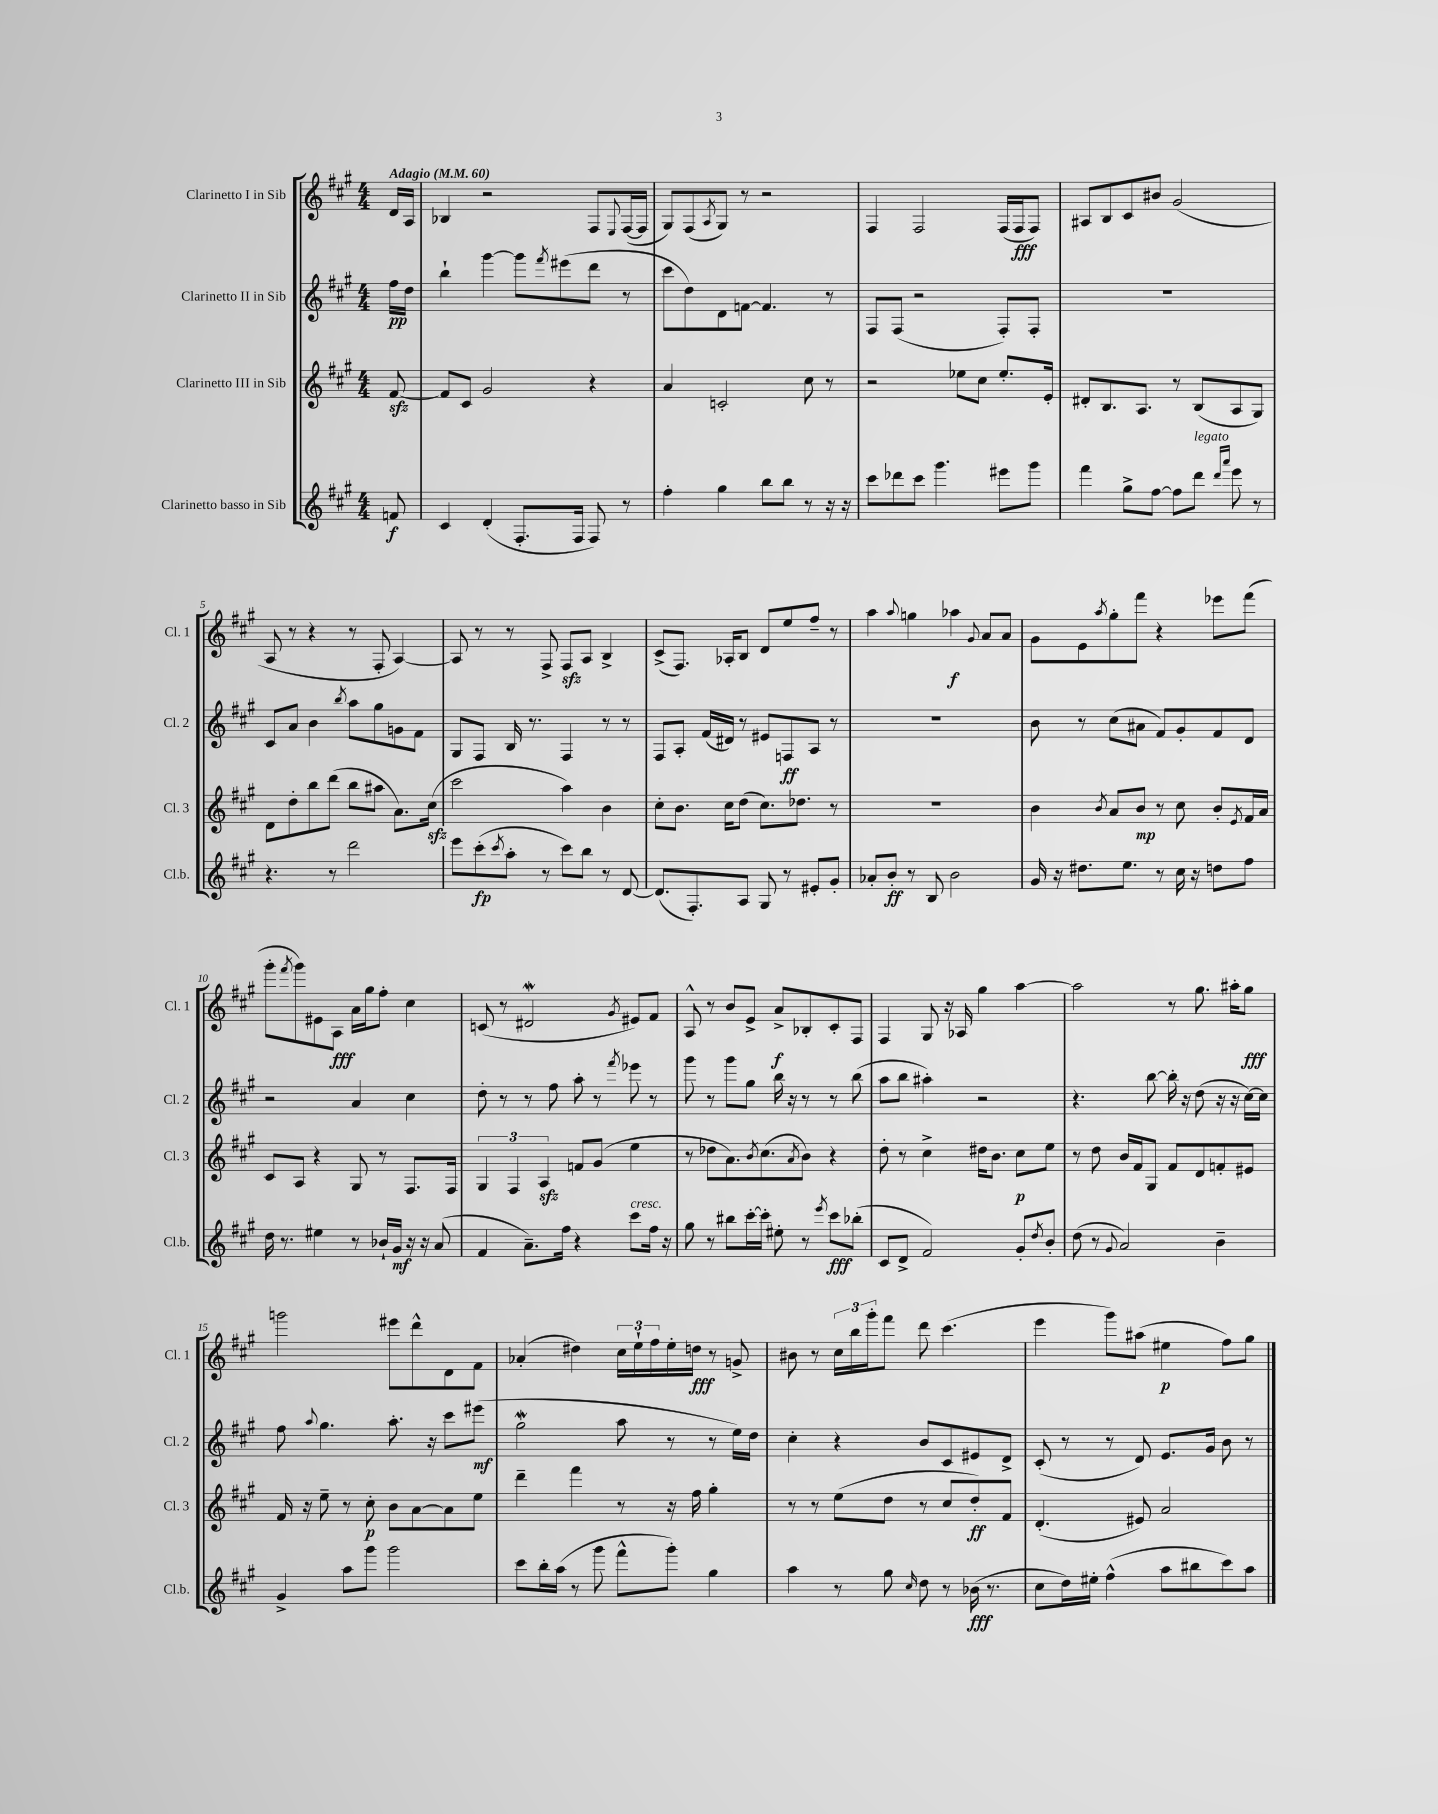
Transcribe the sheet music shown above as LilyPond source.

<<
\new StaffGroup <<
\new Staff = "s0" \with { instrumentName = "Clarinetto I in Sib" shortInstrumentName = "Cl. 1" } {
    \clef treble \key a \major \numericTimeSignature \time 4/4 \partial 8 \tempo "Adagio" 4 = 60
    d'16 a16 |
    bes4 r2 fis8 \appoggiatura { e8 } fis16~( fis16 |
    gis8) fis8( \acciaccatura { a8 } gis8) r8 r2 |
    fis4 fis2 fis16( fis16\fff fis8) |
    ais8 b8 cis'8 bis'8 gis'2( |
    a8 r8 r4 r8 fis8-. a4~) |
    a8 r8 r8 fis8-> fis8\sfz a8 b4-> |
    cis'8->( fis8.) aes16-. b8 d'8 e''8 fis''8-- r8 |
    a''4 \appoggiatura { a''8 } g''4 aes''4\f \appoggiatura { gis'8 } a'8 a'8 |
    gis'8 e'8 \acciaccatura { a''8 } gis''8-. fis'''8 r4 ees'''8 fis'''8( |
    gis'''8-. \acciaccatura { fis'''8 } gis'''8) eis'8 a8\fff a'16 gis''16 fis''8-. cis''4 |
    c'8( r8 dis'2\mordent \acciaccatura { gis'8 } eis'8) fis'8 |
    a8-^ r8 b'8 e'8-> a'8->\f bes8-. cis'8-. fis8 |
    fis4 gis8 r16 aes16 gis''4 a''4~ |
    a''2 r8 gis''8. ais''16-. gis''8\fff |
    g'''2 eis'''8 d'''8-^ d'8 fis'8 |
    aes'4-.( dis''4) \tuplet 3/2 { cis''16 e''16-! fis''16 } e''16-. d''16\fff r8 g'8-> |
    bis'8 r8 \tuplet 3/2 { cis''16 b''16 gis'''16-. } fis'''8 d'''8 cis'''4.( |
    e'''4 gis'''8) ais''8( eis''4\p fis''8) gis''8 \bar "|." |
}
\new Staff = "s1" \with { instrumentName = "Clarinetto II in Sib" shortInstrumentName = "Cl. 2" } {
    \clef treble \key a \major \numericTimeSignature \time 4/4 \partial 8
    fis''16\pp d''16 |
    b''4-! gis'''4~ gis'''8 \acciaccatura { fis'''8 } eis'''8( d'''8 r8 |
    cis'''8 d''8) d'8 f'8~ f'4. r8 |
    fis8 fis8( r2 fis8-.) fis8-. |
    R1 |
    cis'8 a'8 b'4 \acciaccatura { b''8 } a''8 gis''8 g'8 fis'8 |
    gis8 fis8 b16 r8. fis4 r8 r8 |
    fis8 a8-. fis'16( dis'16) r8 eis'8 f8\ff a8 r8 |
    R1 |
    b'8 r8 cis''8( ais'8 fis'8) gis'8-. fis'8 d'8 |
    r2 a'4 cis''4 |
    d''8-. r8 r8 fis''8 a''8-. r8 \acciaccatura { fis'''8 } ees'''8 r8 |
    gis'''8 r8 gis'''8 gis''8 b''16 r16 r8 r8 b''8( |
    a''8 b''8 ais''4-.) r2 |
    r4. b''8~ b''16-. r16 d''8( r16 r16 cis''16~) cis''16 |
    fis''8 \appoggiatura { a''8 } gis''4. a''8.-. r16 cis'''8 eis'''8\mf( |
    gis''2\mordent a''8 r8 r8 e''16) d''16 |
    cis''4-. r4 b'8 cis'8 eis'8 d'8-> |
    cis'8-.( r8 r8 d'8) e'8. gis'16 b'8 r8 \bar "|." |
}
\new Staff = "s2" \with { instrumentName = "Clarinetto III in Sib" shortInstrumentName = "Cl. 3" } {
    \clef treble \key a \major \numericTimeSignature \time 4/4 \partial 8
    fis'8~\sfz |
    fis'8 cis'8 gis'2 r4 |
    a'4 c'2-. cis''8 r8 |
    r2 ees''8 cis''8 ees''8.-. e'16-. |
    dis'8-. b8. a8. r8 b8( a8 gis8) |
    d'8 d''8-. b''8 d'''8( b''8 ais''8 a'8.) cis''16\sfz( |
    cis'''2 a''4) b'4 |
    cis''8-. b'8. cis''16 d''8( cis''8.) des''8. r8 |
    R1 |
    b'4 \acciaccatura { b'8 } a'8 b'8\mp r8 cis''8 b'8-. \acciaccatura { e'8 } fis'16 a'16 |
    cis'8 a8 r4 gis8 r8 fis8. fis16 |
    \tuplet 3/2 { gis4 fis4 a4\sfz } f'8 gis'8( e''4 |
    r8 des''8 a'8.) \acciaccatura { b'8 } cis''8.( \acciaccatura { a'8 } b'8) r4 |
    d''8-. r8 cis''4-> dis''16 b'8. cis''8\p e''8 |
    r8 d''8 b'16 fis'16 gis8 fis'8 d'8 f'8-. eis'8 |
    fis'16 r16 e''8-- r8 cis''8-.\p b'8 a'8~ a'8 e''8 |
    d'''4-- fis'''4 r8 r16 fis''16 gis''4-. |
    r8 r8 e''8( d''8 r8 cis''8 d''8-.\ff) fis'8 |
    d'4.-.( eis'8) a'2 \bar "|." |
}
\new Staff = "s3" \with { instrumentName = "Clarinetto basso in Sib" shortInstrumentName = "Cl.b." } {
    \clef treble \key a \major \numericTimeSignature \time 4/4 \partial 8
    f'8\f |
    cis'4 d'4-.( fis8.-. fis16 fis8) r8 |
    fis''4-. gis''4 b''8 b''8 r8 r16 r16 |
    cis'''8 des'''8 cis'''8 gis'''4. eis'''8 gis'''8 |
    fis'''4 gis''8-> fis''8~ fis''8 d'''8^\markup { \italic "legato" } \grace { d'''16 a'''16 } e'''8 r8 |
    r4. r8 d'''2 |
    e'''8 cis'''8-.\fp( \acciaccatura { cis'''8 } a''8-. r8 cis'''8) b''8 r8 d'8~ |
    d'8.( fis8.-.) a8 gis8 r8 eis'8-. gis'8-. |
    aes'8-. b'8-.\ff r8 b8 b'2 |
    gis'16 r16 dis''8. e''8. r8 cis''16 r16 d''8 fis''8 |
    d''16 r8. eis''4 r8 bes'16-! gis'16\mf r16 r16 a'8( |
    fis'4 a'8.--) fis''16 r4 cis'''8^\markup { \italic "cresc." } fis''16 r16 |
    gis''8 r8 bis''8 cis'''16~-. cis'''16-. eis''8-. r8 \acciaccatura { e'''8 } cis'''8\fff bes''8-.( |
    cis'8 d'8-> fis'2) gis'8-. \acciaccatura { d''8 } b'8-. |
    d''8( r8 \appoggiatura { gis'8 } a'2) b'4-- |
    gis'4-> a''8 gis'''8 gis'''2 |
    cis'''8 b''16-. a''16( r8 gis'''8 fis'''8-^ gis'''8-.) gis''4 |
    a''4 r8 gis''8 \grace { cis''16 } d''8 r8 bes'16\fff( r8. |
    cis''8 d''16) eis''16-. fis''4-^( a''8 bis''8 cis'''8) a''8 \bar "|." |
}
>>
>>
